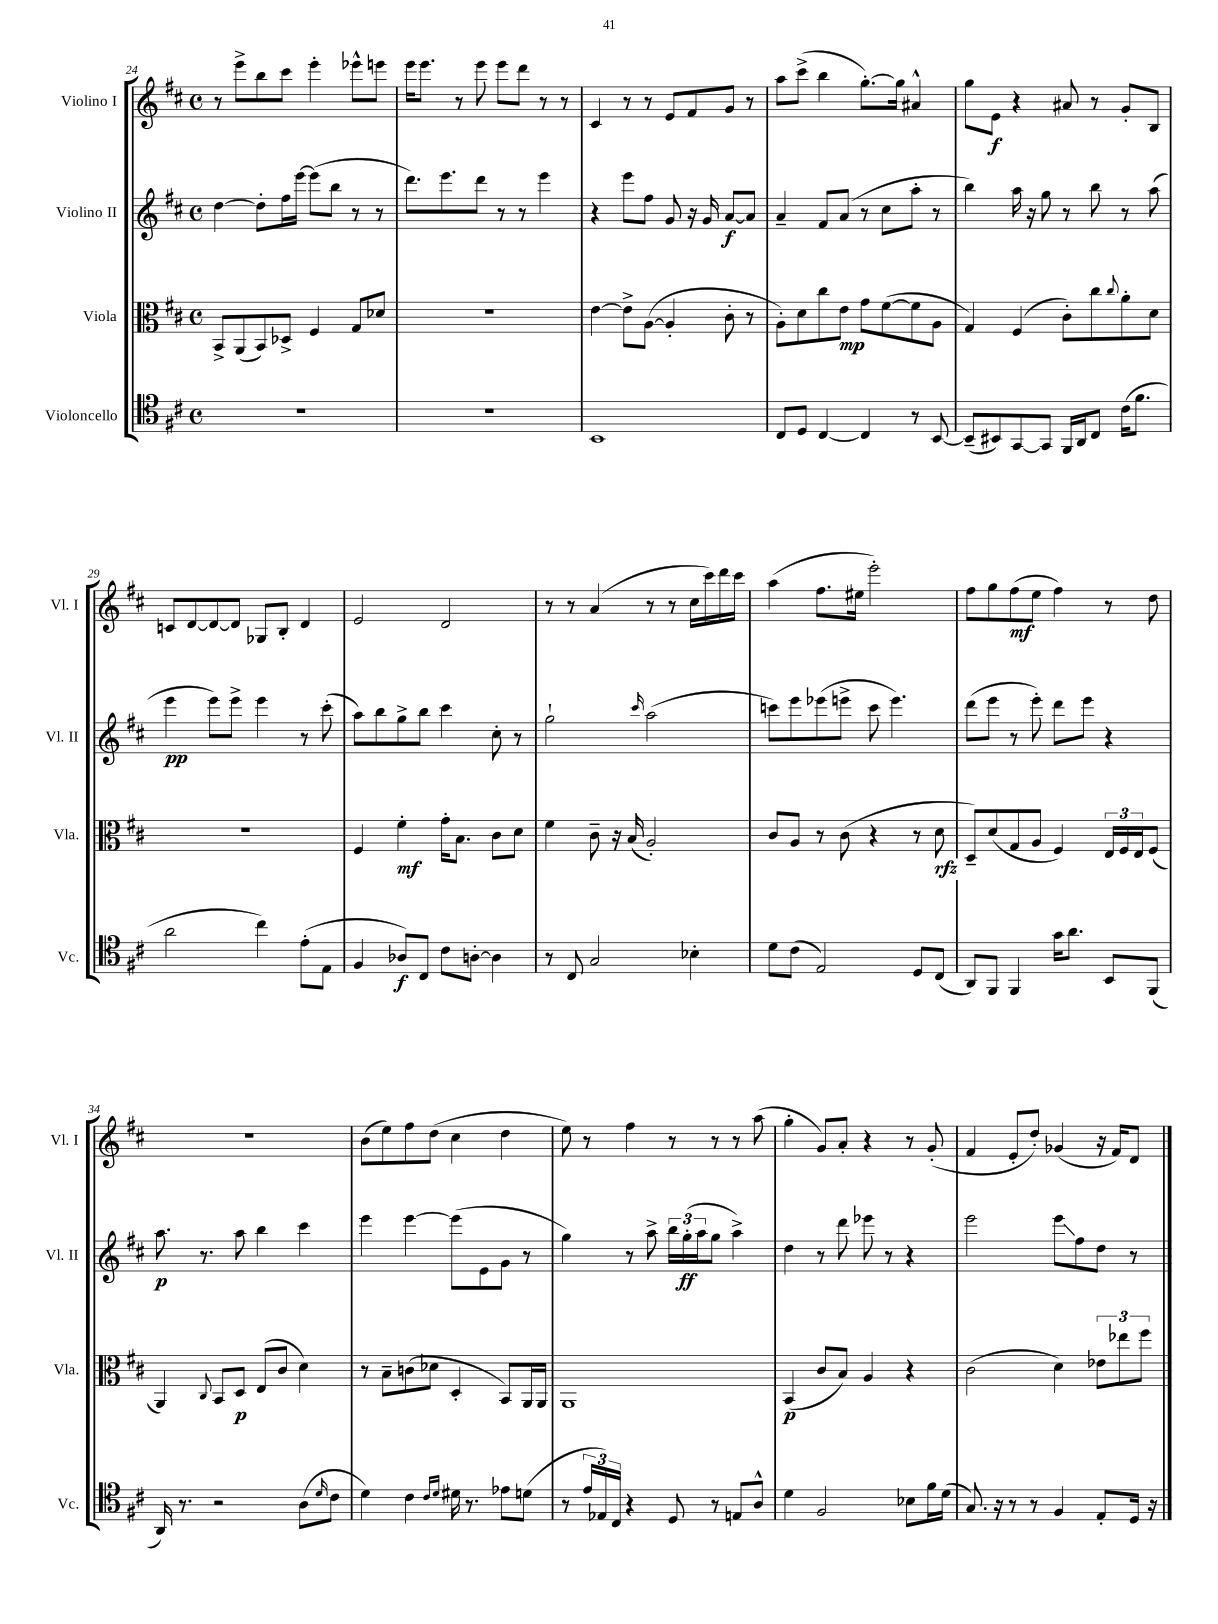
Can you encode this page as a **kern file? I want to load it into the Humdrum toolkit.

**kern	**kern	**kern	**kern
*staff4	*staff3	*staff2	*staff1
*clefC4	*clefC3	*clefG2	*clefG2
*k[f#c#]	*k[f#c#]	*k[f#c#]	*k[f#c#]
*M4/4	*M4/4	*M4/4	*M4/4
*met(c)	*met(c)	*met(c)	*met(c)
1r	8BB^	[4dd	8r
.	(8AA	.	8eee^
.	8BB)	8dd']	8bb
.	8D-^	16ff#	8ccc#
.	.	[16eee	.
.	4F#	(8eee]	4eee'
.	.	8bb	.
.	8G	8r	8eee-^^
.	8d-	8r	8eee
=	=	=	=
1r	1r	8.ddd)	16eee
.	.	.	8.eee
.	.	8.eee	.
.	.	.	8r
.	.	8ddd	8eee
.	.	8r	8eee
.	.	8r	8ddd
.	.	4eee	8r
.	.	.	8r
=	=	=	=
1BB	[4e	4r	4c#
.	8e^]	8eee	8r
.	([8A	8ff#	8r
.	4A']	8g	8e
.	.	16r	8f#
.	.	16g	.
.	8c#'	[8a	8g
.	8r	8a]	8r
=	=	=	=
8C#	8A')	4a~	8aa
8D	8d	.	(8ccc#^
[4C#	8cc#	8f#	4bb
.	8e	(8a	.
4C#]	8g	8r	[8.gg')
.	([8f#	8cc#	.
.	.	.	16gg]
8r	8f#]	8aa'	4a#^^
[8BB	8A	8r	.
=	=	=	=
(8BB~]	4G)	4bb)	8gg
8BB#)	.	.	8e
[8GG	(4F#	16aa	4r
.	.	16r	.
8GG]	.	8gg	.
16FF#	8c#')	8r	8a#
16AA	.	.	.
8C#	8cc#	8bb	8r
.	8qqcc#	.	.
(16c#	8a'	8r	8g'
8.f#	.	.	.
.	8d	(8aa	8B
=	=	=	=
2a	1r	4eee	8c
.	.	.	[8d
.	.	8eee)	8d_
.	.	8eee^	8d]
4cc#)	.	4eee	8G-
.	.	.	8B'
(8e'	.	8r	4d
8E	.	(8ccc#'	.
=	=	=	=
4F#	4F#	8aa)	2e
.	.	8bb	.
8A-)	4f#'	8gg^	.
8C#	.	8bb	.
8c#	16g'	4ccc#	2d
.	8.B	.	.
[8A'	.	.	.
4A]	8c#	8cc#'	.
.	8d	8r	.
=	=	=	=
8r	4f#	2gg`	8r
8C#	.	.	8r
2G	8c#~	.	(4a
.	16r	.	.
.	(16B	.	.
.	.	16qqccc#	.
.	2A')	(2aa	8r
.	.	.	8r
4B-'	.	.	16cc#
.	.	.	16ccc#)
.	.	.	16ddd
.	.	.	16ccc#
=	=	=	=
8d	8c#	8ccc)	(4aa
(8c#	8A	8eee	.
2E)	8r	(8eee-	8.ff#
.	(8c#	8eee^	.
.	.	.	16ee#
.	4r	8ccc	2eee')
.	.	4.eee)	.
8D	8r	.	.
(8C#	8d	.	.
=	=	=	=
8AA)	8D~)	(8ddd	8ff#
8FF#	(8d	8eee	8gg
4FF#	8G	8r	(8ff#
.	8A	8eee')	8ee
16g	4F#)	8ddd	4ff#)
8.a	.	.	.
.	.	8eee	.
8BB	24E	4r	8r
.	24F#	.	.
.	24E	.	.
(8FF#	(8F#	.	8dd
=	=	=	=
16AA)	4AA)	8.aa	1r
8.r	.	.	.
.	.	8.r	.
.	8qqC#	.	.
2r	8BB	.	.
.	8D	8aa	.
.	(8E	4bb	.
.	8c#	.	.
(8A	4d)	4ccc#	.
16qqd	.	.	.
8c#	.	.	.
=	=	=	=
4d)	8r	4eee	(8b
.	8B~	.	8ee)
4c#	(8c	[4eee	8ff#
.	8d-	.	(8dd
16qqc#	.	.	.
16qqd	.	.	.
16d#	4D'	(8eee]	4cc#
8.r	.	.	.
.	.	8e	.
8e-	8BB)	8g	4dd
(8d	16AA	8r	.
.	16AA	.	.
=	=	=	=
8r	1AA	4gg)	8ee)
24e	.	.	8r
24E-)	.	.	.
24C#	.	.	.
4r	.	8r	4ff#
.	.	8aa^	.
8D	.	24bb	8r
.	.	(24gg'	.
.	.	24aa	.
8r	.	8gg	8r
8E	.	4aa^)	8r
8A^^	.	.	(8aa
=	=	=	=
4d	(4BB	4dd	4gg'
2F#	8c#	8r	8g)
.	8B)	8ddd	8a'
.	4A	8eee-	4r
.	.	8r	.
8B-	4r	4r	8r
16f#	.	.	(8g'
(16d	.	.	.
=	=	=	=
8.G)	(2c#	2eee	4f#
16r	.	.	.
8r	.	.	8e'
8r	.	.	8dd')
4F#	4d)	8eee	(4g-
.	.	8ff#	.
8E'	12e-	8dd	16r
.	.	.	16f#)
.	12ee-	.	.
16D	.	8r	8d
.	12ff#	.	.
16r	.	.	.
==	==	==	==
*-	*-	*-	*-
